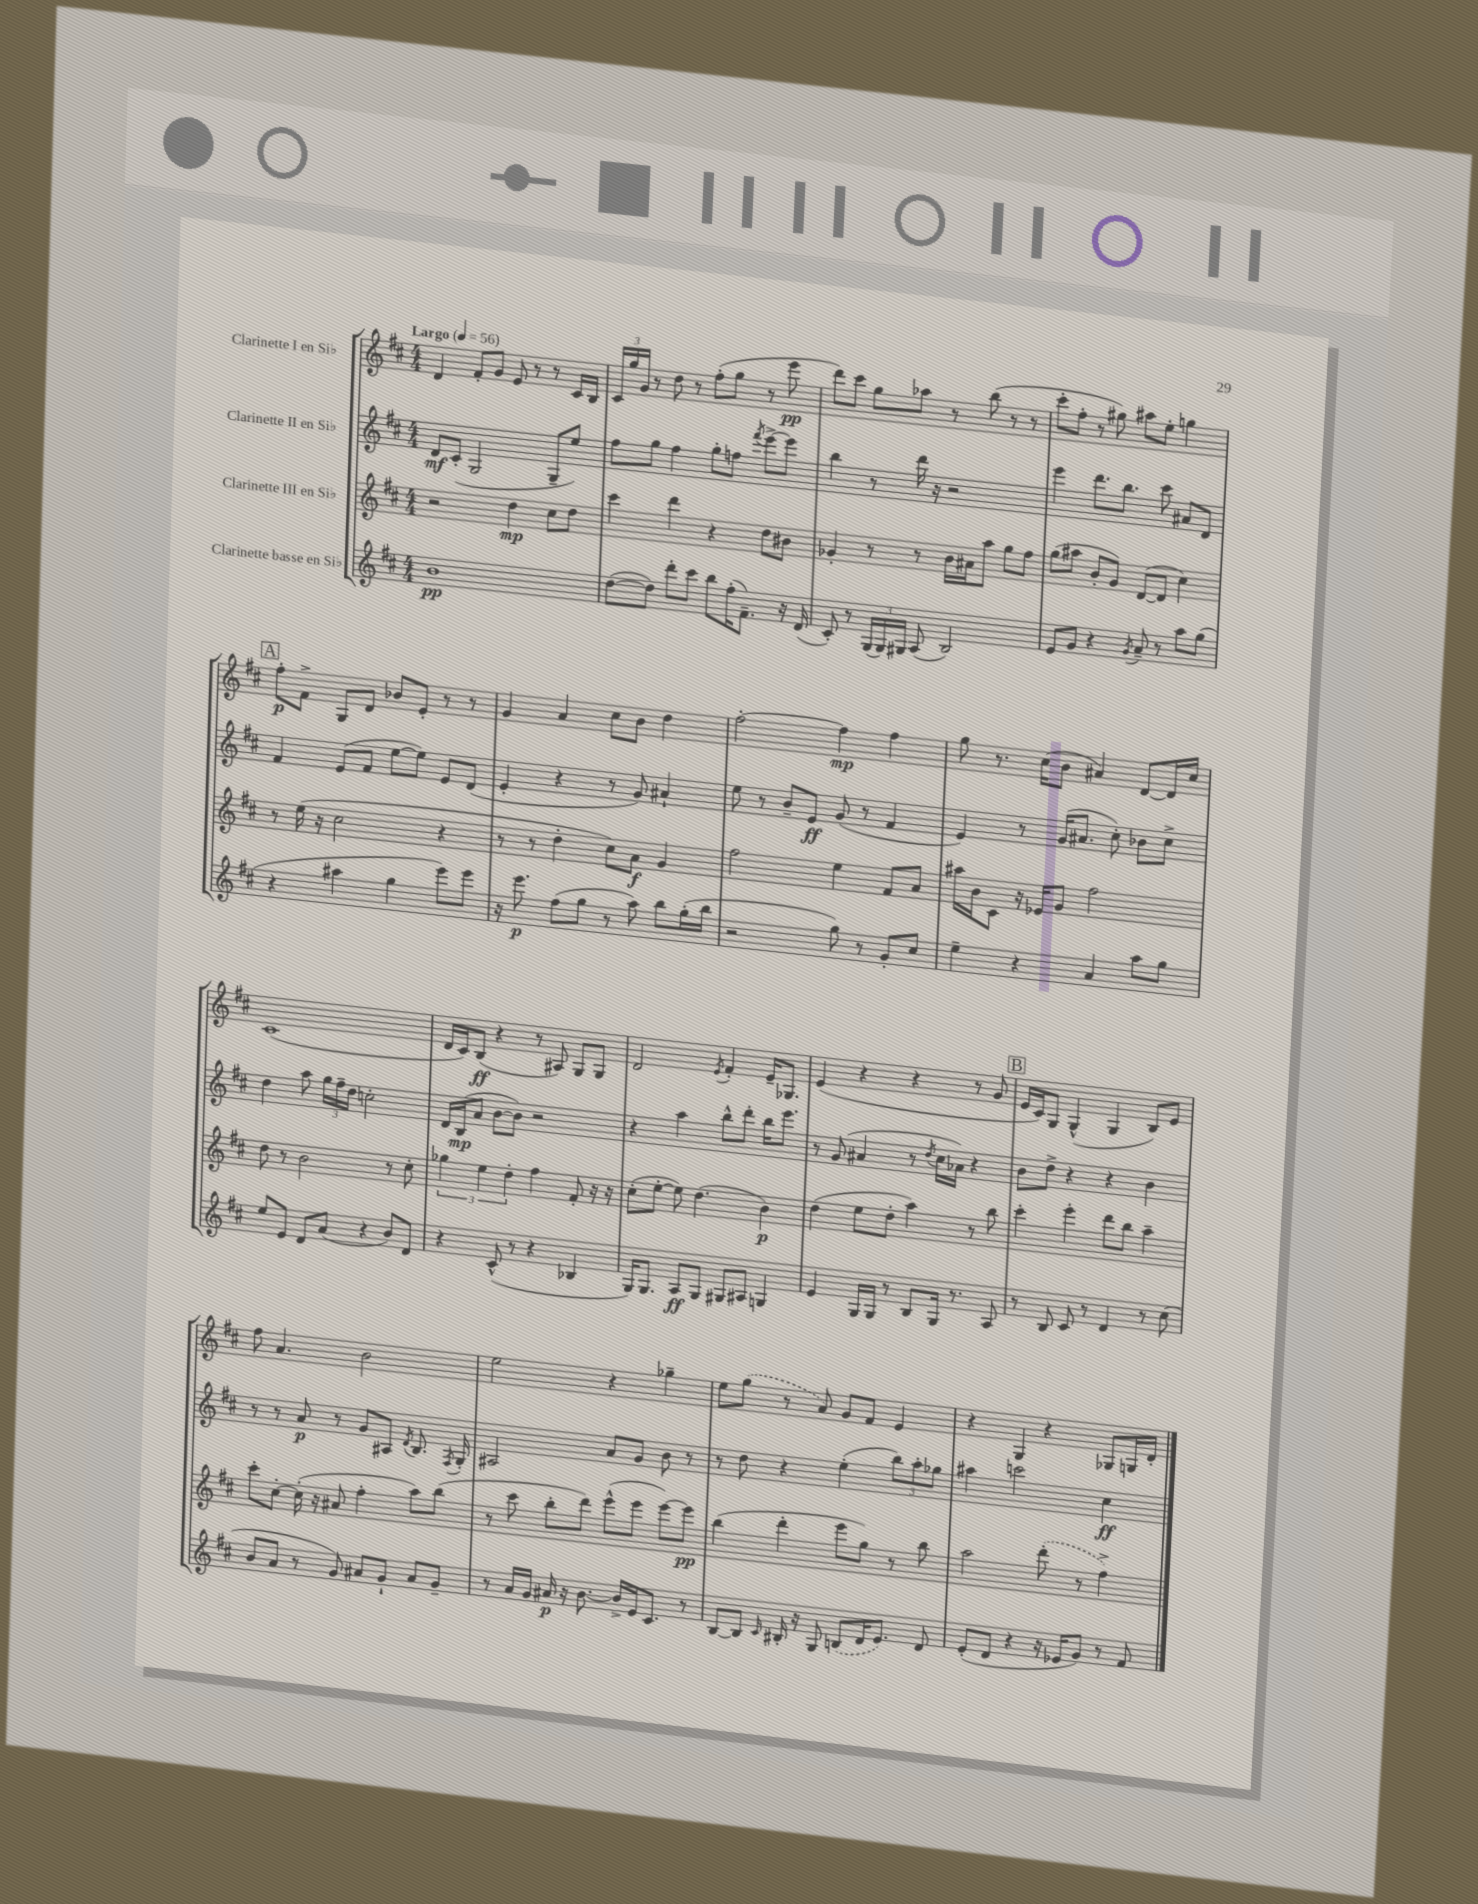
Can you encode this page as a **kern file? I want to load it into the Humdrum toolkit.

**kern	**dynam	**kern	**dynam	**kern	**dynam	**kern	**dynam
*part4	*part4	*part3	*part3	*part2	*part2	*part1	*part1
*staff4	*staff4	*staff3	*staff3	*staff2	*staff2	*staff1	*staff1
*I"Clarinette basse en Si♭	*	*I"Clarinette III en Si♭	*	*I"Clarinette II en Si♭	*	*I"Clarinette I en Si♭	*
*clefG2	*	*clefG2	*	*clefG2	*	*clefG2	*
*k[f#c#]	*	*k[f#c#]	*	*k[f#c#]	*	*k[f#c#]	*
*M4/4	*	*M4/4	*	*M4/4	*	*M4/4	*
*MM56	*	*MM56	*	*MM56	*	*MM56	*
=1	=1	=1	=1	=1	=1	=1	=1
!	!	!	!	!	!	!LO:TX:a:B:t=Largo	!
1b	pp	2r	.	8d/L	mf	4d/	.
.	.	.	.	(8c#'/J	.	.	.
.	.	.	.	2G/	.	8f#'/L	.
.	.	.	.	.	.	8g/J	.
.	.	4dd\	mp	.	.	8e/	.
.	.	.	.	.	.	8r	.
.	.	8cc#\L	.	8G~/L	.	8r	.
.	.	8dd\J	.	8ee/J)	.	16c#/LL	.
.	.	.	.	.	.	16B/JJ	.
=2	=2	=2	=2	=2	=2	=2	=2
([8dd\L	.	4ccc#\	.	8ff#\L	.	24c#/LL	.
.	.	.	.	.	.	24gg/	.
.	.	.	.	.	.	24g/JJ	.
8dd\J])	.	.	.	8gg\J	.	8r	.
8ddd'\L	.	4ddd\	.	4ff#\	.	8dd\	.
8ccc#\J	.	.	.	.	.	8r	.
8bb\L	.	4r	.	8gg'\L	.	(8ff#'\L	.
(16ff#'\K	.	.	.	8ffn\J	.	8gg\J	.
8.f#~\J)	.	.	.	.	.	.	.
.	.	.	.	8qfff#/	.	.	.
.	.	8dd\L	.	[8eee^\L	.	8r	.
16r	.	8b#X\J	.	8eee\J]	.	8eee\	pp
(16d/	.	.	.	.	.	.	.
=3	=3	=3	=3	=3	=3	=3	=3
8c#'/)	.	4g-X'/	.	4bb\	.	8ddd\L)	.
8r	.	.	.	.	.	8ccc#\J	.
(24G/LL	.	8r	.	8r	.	8gg\L	.
24G/)	.	.	.	.	.	.	.
24G#X/JJ	.	.	.	.	.	.	.
(8A/	.	8r	.	16ddd\	.	8aa-X\J	.
.	.	.	.	16r	.	.	.
2B/)	.	16b\LL	.	2r	.	8r	.
.	.	16a#X\J	.	.	.	.	.
.	.	8aa\J	.	.	.	(8bb\	.
.	.	8gg\L	.	.	.	8r	.
.	.	8ff#\J	.	.	.	8r	.
=4	=4	=4	=4	=4	=4	=4	=4
8e/L	.	(8gg\L	.	4eee\	.	8ccc#'\L	.
8g/J	.	8aa#X\J	.	.	.	8ff#'\J	.
4r	.	8b'/L	.	8.ddd\L	.	8r	.
.	.	8g/J)	.	.	.	8gg#X\)	.
.	.	.	.	8.bb\J	.	.	.
8qg/	.	.	.	.	.	.	.
8a~/	.	([8d/L	.	.	.	8aa#X\L	.
8r	.	8d/J]	.	8ccc#\	.	8ee'\J	.
8aa\L	.	4cc#\)	.	8a#X/L	.	4ggn\	.
(8gg\J	.	.	.	8d/J	.	.	.
!!LO:LB:g=z
!!LO:REH:place=s1:t=A
=5	=5	=5	=5	=5	=5	=5	=5
4r	.	8r	.	4f#/	.	8ff#'\L	p
.	.	(16ee\	.	.	.	8f#^\J	.
.	.	16r	.	.	.	.	.
4aa#X\	.	2cc#\	.	(8e/L	.	8G/L	.
.	.	.	.	8f#/J	.	8d/J	.
4gg\	.	.	.	[8ee\L	.	8b-X/L	.
.	.	.	.	8ee\J])	.	8e'/J	.
8eee\L)	.	4r	.	8e/L	.	8r	.
8eee\J	.	.	.	(8d/J	.	8r	.
=6	=6	=6	=6	=6	=6	=6	=6
16r	.	8r	.	4e'/	.	4g/	.
8.eee\	p	.	.	.	.	.	.
.	.	8r	.	.	.	.	.
(8ff#\L	.	4dd'\	.	4r	.	4a/	.
8gg\J	.	.	.	.	.	.	.
8r	.	8cc#\L)	.	8r	.	8cc#\L	.
8aa\)	.	8a\J	f	8g/)	.	8b\J	.
8bb\L	.	4g/	.	4a#X`/	.	4dd\	.
(16gg'\L	.	.	.	.	.	.	.
16bb\JJ	.	.	.	.	.	.	.
=7	=7	=7	=7	=7	=7	=7	=7
2r	.	2ff#\	.	8ee\	.	[2ff#'\	.
.	.	.	.	8r	.	.	.
.	.	.	.	8b~/L	.	.	.
.	.	.	.	8e/J	ff	.	.
8gg\)	.	4ee\	.	(8g/	.	4ff#\]	mp
8r	.	.	.	8r	.	.	.
8g'/L	.	8f#/L	.	4f#/	.	4ff#\	.
8cc#/J	.	8a/J	.	.	.	.	.
=8	=8	=8	=8	=8	=8	=8	=8
4ee~\	.	16aa#X\LL	.	4e/)	.	8gg\	.
.	.	16b\J	.	.	.	.	.
.	.	8c#\J	.	.	.	8.r	.
4r	.	16r	.	8r	.	.	.
.	.	16e-X/KL	.	.	.	(16cc#\KL	.
.	.	8g/J	.	(16g/KL	.	8b\J	.
.	.	.	.	8.a#X/J	.	.	.
4a/	.	2ff#\	.	.	.	4a#X/)	.
.	.	.	.	8cc#'\)	.	.	.
8aa\L	.	.	.	8b-X\L	.	[8d/L	.
8gg\J	.	.	.	8cc#^\J	.	16d/L]	.
.	.	.	.	.	.	16cc#/JJ	.
!!LO:LB:g=z
=9	=9	=9	=9	=9	=9	=9	=9
8ee/L	.	8dd\	.	4dd\	.	(1c#	.
8e/J	.	8r	.	.	.	.	.
8d/L	.	2b\	.	8aa\	.	.	.
(8a/J	.	.	.	24gg\LL	.	.	.
.	.	.	.	24ff#~\	.	.	.
.	.	.	.	24dd\JJ	.	.	.
4r	.	.	.	2ccn'\	.	.	.
8b/L)	.	8r	.	.	.	.	.
8d/J	.	8cc#'\	.	.	.	.	.
=10	=10	=10	=10	=10	=10	=10	=10
4r	.	6gg-X\	.	16d/LL	.	16d/LL	.
.	.	.	.	(16B/J	mp	16c#/J)	.
.	.	.	.	8a/J	.	(8B/J	ff
.	.	6ee\	.	.	.	.	.
(8c#^^/	.	.	.	[8b\L	.	4r	.
.	.	6dd'\	.	.	.	.	.
8r	.	.	.	8b\J])	.	.	.
4r	.	4ff#\	.	2r	.	8r	.
.	.	.	.	.	.	8A#X/)	.
4B-X/	.	8f#'/	.	.	.	8G/L	.
.	.	16r	.	.	.	8G/J	.
.	.	16r	.	.	.	.	.
=11	=11	=11	=11	=11	=11	=11	=11
16G/KL)	.	(8cc#'\L	.	4r	.	2d/	.
8.G/J	.	.	.	.	.	.	.
.	.	[8ee'\J	.	.	.	.	.
8A/L	ff	8ee\])	.	4aa\	.	.	.
8G/J	.	(4.dd\	.	.	.	.	.
.	.	.	.	.	.	8qe/	.
8G#X/L	.	.	.	8bb^^\L	.	4f#'/	.
8A#X/J	.	.	.	8ddd'\J	.	.	.
4Gn/	.	4b\)	p	16bb\KL	.	16e~/KL	.
.	.	.	.	8.eee\J	.	8.G-X/J	.
=12	=12	=12	=12	=12	=12	=12	=12
4e/	.	(4dd\	.	8r	.	(4e/	.
.	.	.	.	(8g/	.	.	.
16G/LL	.	8ee\L	.	4a#X/	.	4r	.
16G/JJ	.	.	.	.	.	.	.
8r	.	8dd'\J	.	.	.	.	.
8B/L	.	4aa\)	.	8r	.	4r	.
.	.	.	.	8qdd/	.	.	.
16G/Jk	.	.	.	16cc#\LL	.	.	.
8.r	.	.	.	16a-X\JJ)	.	.	.
.	.	8r	.	4r	.	8r	.
8A/	.	8bb\	.	.	.	8g/	.
!!LO:REH:place=s1:t=B
=13	=13	=13	=13	=13	=13	=13	=13
8r	.	4ccc#'\	.	8b\L	.	16e/LL	.
.	.	.	.	.	.	16c#/J)	.
8B/	.	.	.	8dd^\J	.	8G/J	.
8c#/	.	4eee'\	.	4r	.	(4G^^/	.
8r	.	.	.	.	.	.	.
4d/	.	8ddd\L	.	4r	.	4G/	.
.	.	8bb\J	.	.	.	.	.
8r	.	4aa~\	.	4b\	.	8B/L)	.
(8cc#\	.	.	.	.	.	8e/J	.
!!LO:LB:g=z
=14	=14	=14	=14	=14	=14	=14	=14
8b/L	.	8ccc#'\L	.	8r	.	8ff#\	.
8a/J	.	[8cc#'\J	.	8r	.	4.a/	.
8r	.	(16cc#'\]	.	8a/	p	.	.
.	.	16r	.	.	.	.	.
8g/)	.	8a#X/	.	8r	.	.	.
8a#X/L	.	4ff#'\	.	8g/L	.	2b\	.
8g`/J	.	.	.	8A#X/J	.	.	.
.	.	.	.	8qd/	.	.	.
8a#/L	.	8aa\L)	.	8.B/	.	.	.
8g~/J	.	(8bb\J	.	.	.	.	.
.	.	.	.	8qF#/	.	.	.
.	.	.	.	16G'/	.	.	.
=15	=15	=15	=15	=15	=15	=15	=15
8r	.	8r	.	2A#X/	.	2ee\	.
16a/LL	.	8ccc#\	.	.	.	.	.
16g/JJ	.	.	.	.	.	.	.
16a#X/	p	8bb'\L	.	.	.	.	.
16r	.	.	.	.	.	.	.
[8.b\	.	8ddd\J)	.	.	.	.	.
.	.	(8eee^^\L	.	8a/L	.	4r	.
16b^/LL]	.	.	.	.	.	.	.
16e/J	.	8eee\J	.	8g/J	.	.	.
8.c#/J	.	.	.	.	.	.	.
.	.	[8eee\L)	.	8b\	.	4gg-X~\	.
8r	.	8eee\J]	pp	8r	.	.	.
=16	=16	=16	=16	=16	=16	=16	=16
[8B/L	.	(4bb\	.	8r	.	8ee\L	.
8B/J]	.	.	.	8dd\	.	(8gg\J	.
16qqc#/	.	.	.	.	.	.	.
16B#X'/	.	4ddd'\	.	4r	.	8r	.
16r	.	.	.	.	.	.	.
8G/	.	.	.	.	.	8a/)	.
(8Bn/L	.	8eee\L	.	(4ee'\	.	8g/L	.
16d/K	.	8gg\J)	.	.	.	8f#/J	.
8.e/J)	.	.	.	.	.	.	.
.	.	8r	.	12bb\L)	.	4e/	.
.	.	.	.	12aa'\	.	.	.
8d/	.	8bb\	.	.	.	.	.
.	.	.	.	12gg-X\J	.	.	.
=17	=17	=17	=17	=17	=17	=17	=17
(8e'/L	.	2aa\	.	4aa#X\	.	4r	.
8d/J	.	.	.	.	.	.	.
4r	.	.	.	2cccn\	.	4G/	.
16r	.	(8ddd'\	.	.	.	4r	.
16e-X/KL	.	.	.	.	.	.	.
8g/J)	.	8r	.	.	.	.	.
8r	.	4ff#^\)	.	4cc#\	ff	8G-X/L	.
8f#/	.	.	.	.	.	16Gn/L	.
.	.	.	.	.	.	16d'/JJ	.
==	==	==	==	==	==	==	==
*-	*-	*-	*-	*-	*-	*-	*-
